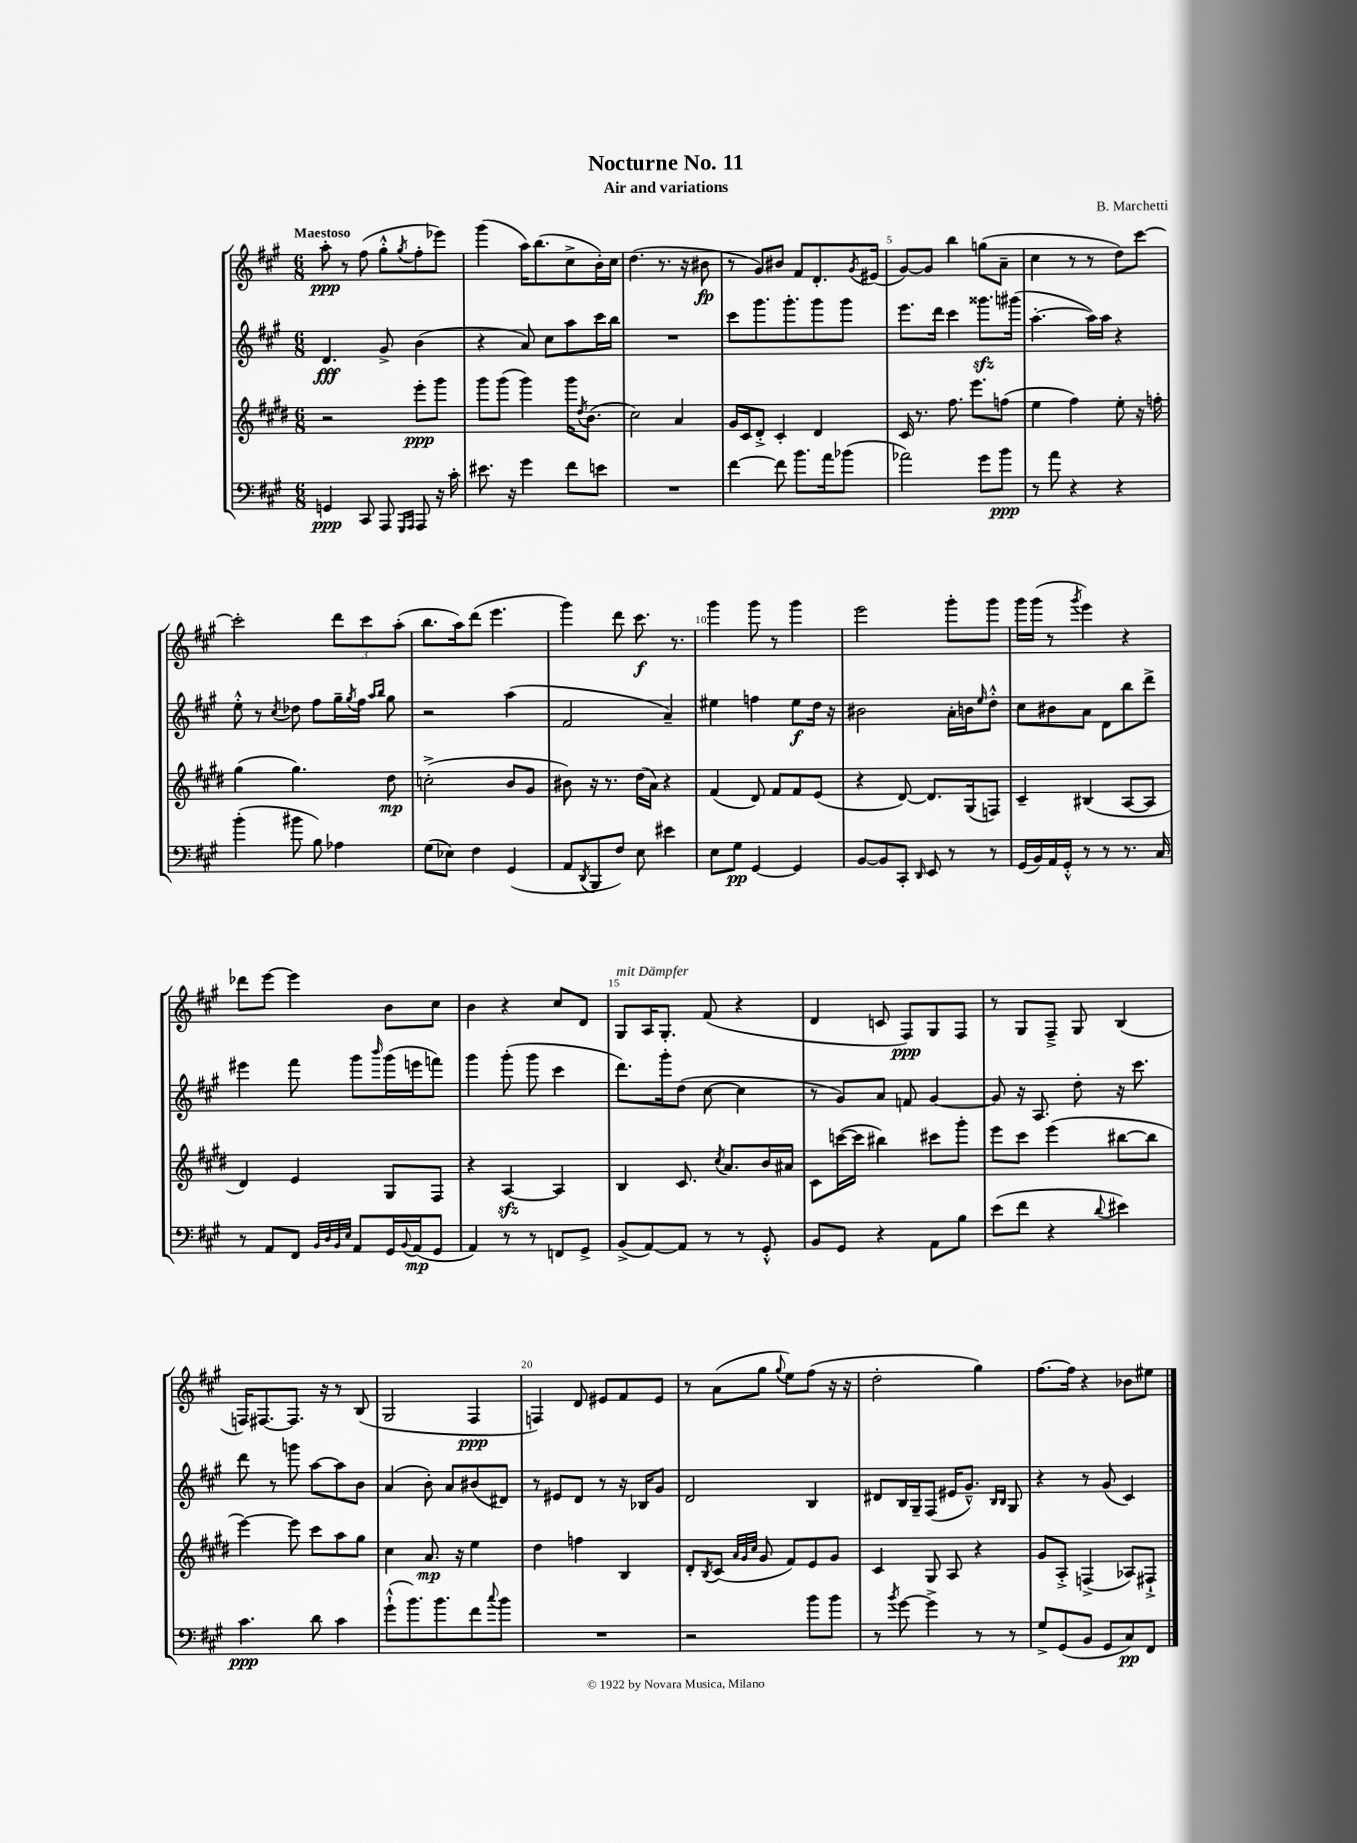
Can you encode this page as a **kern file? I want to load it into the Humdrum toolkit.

**kern	**kern	**kern	**kern
*staff4	*staff3	*staff2	*staff1
*clefF4	*clefG2	*clefG2	*clefG2
*k[f#c#g#]	*k[f#c#g#d#]	*k[f#c#g#]	*k[f#c#g#]
*M6/8	*M6/8	*M6/8	*M6/8
4GG	2r	4.d	8aa'
.	.	.	8r
8CC#	.	.	(8ff#
8AAA	.	8g#^	8gg#'^^
16qqGGG#	.	.	.
16qqAAA	.	.	8qgg#
8AAA	8eee'	(4b	8ff#'
16r	8ggg#	.	8eee-)
16c#'	.	.	.
=	=	=	=
8.e#	8ggg#	4r	(4ggg#
.	(8ggg#	.	.
16r	.	.	.
4g#	4ggg#)	8a)	16aa)
.	.	.	(8.bb
.	.	8cc#	.
8f#	16ggg#	8aa	8cc#^
.	8qdd#	.	.
.	(8.b	.	.
8e	.	16ccc#	16b')
.	.	16bb	16cc#
=	=	=	=
2.r	2cc#)	2.r	(4.dd
.	.	.	8.r
.	4a	.	.
.	.	.	16r
.	.	.	8b#
=	=	=	=
[4f#	16g#	8ccc#	8r
.	16c#	.	.
.	8d#'^	8.ggg#	8g#)
8f#]	4c#'	.	8b#
.	.	8.ggg#'	.
8.b	.	.	8f#
.	4d#	8ggg#	8.d'
16a	.	.	.
(8b-	.	8ggg#	.
.	.	.	8qg#
.	.	.	(16e#
=	=	=	=
2a-)	16c#	8.eee	[8g#)
.	8.r	.	.
.	.	.	8g#]
.	.	16ddd	.
.	8.ff#	4ccc#	4bb
.	8.eee	.	.
8g#	.	8.ggg##	(8gg
8b	(8ff	.	8a~
.	.	(16ggg#	.
=	=	=	=
8r	4ee	[4.aa'	4cc#
8a	.	.	.
4r	4ff#)	.	8r
.	.	16aa])	8r
.	.	16aa	.
4r	8ee'	4r	8dd)
.	16r	.	[8ccc#
.	16ff'	.	.
=	=	=	=
(4b'	(4gg#	8ee'^^	2ccc#']
.	.	8r	.
.	.	8qcc#	.
8b#	4.gg#)	8dd-	.
8B)	.	8ff#	.
4A-	.	16gg#~	12ddd
.	.	8qgg#	.
.	.	16ff#	.
.	.	.	12ccc#
.	.	16qqaa	.
.	.	16qqbb	.
.	8dd#	8gg#	.
.	.	.	(12aa'
=	=	=	=
(8G#	(2cc'^	2r	8.bb
8E-)	.	.	.
.	.	.	16aa)
4F#	.	.	(8ddd
.	.	.	4.eee
(4GG#	8b	(4aa	.
.	8g#	.	.
=	=	=	=
8AA	8b#)	2f#	4ggg#)
8qDD	.	.	.
8BBB	16r	.	.
.	8.r	.	.
8F#)	.	.	8ddd
8E	(16dd#	.	8.ccc#
.	16a)	.	.
4e#	4r	4a~)	.
.	.	.	8.r
=	=	=	=
8E	(4f#	4ee#	4ggg#
8G#	.	.	.
[4GG#	8d#)	4ff	8ggg#
.	8f#	.	8r
4GG#]	8f#	8ee#	4ggg#
.	(8e	16dd	.
.	.	16r	.
=	=	=	=
[8BB	4r	2b#	2eee
8BB]	.	.	.
8CC#'	[8d#)	.	.
16qqDD	.	.	.
8EE	8.d#]	.	.
8r	.	16a'	8ggg#'
.	(16G#	16b	.
.	.	16qqee	.
8r	8F)	8dd'^^	8ggg#
=	=	=	=
(16GG#	4c#~	8cc#	16ggg#
16BB)	.	.	(16ggg#
16AA	.	8b#	8r
16GG#'^^	.	.	.
.	.	.	8qggg#
8r	(4B#	8a	4eee)
8r	.	8d	.
8.r	[8A	8bb	4r
.	8A]	8ddd^	.
16C#	.	.	.
=	=	=	=
8r	4d#)	4eee#	8ddd-
8AA	.	.	[8eee
8FF#	4e	8fff#	4eee]
32qqBB	.	.	.
32qqD	.	.	.
32qqBB	.	.	.
32qqE	.	.	.
8AA	.	8ggg#	.
.	.	16qqbbb	.
16GG#	8G#	(16ggg#	8b
8qqBB	.	.	.
(16AA	.	16eee	.
8GG#	8F#	8fff)	8cc#
=	=	=	=
4AA)	4r	4ggg#	4b
8r	[4A	(8ggg#'	4r
8r	.	8ggg#	.
8FF	4A]	4ccc#	8cc#
8GG#^	.	.	8d
=	=	=	=
(8BB^	4B	8.ddd)	8G#
[8AA)	.	.	16A
.	.	16ggg#'	8.G#'
8AA]	8.c#	(8dd	.
8r	.	[8cc#	(8f#
.	8qcc#	.	.
.	8.a	.	.
8r	.	4cc#]	4r
8GG#'^^	16b	.	.
.	16a#	.	.
=	=	=	=
8BB	8c#	8r	4d
8GG#	([16ccc	8g#)	.
.	16ccc]	.	.
4r	4bb#)	8a	8c
.	.	8f	8F#)
8AA	8ccc#	[4g#	8G#
8B	8ggg#'	.	8F#
=	=	=	=
(8e	8eee	8g#]	8r
8f#	8ccc#	16r	8G#
.	.	8.A	.
4r	(4eee	.	8F#~^
.	.	8dd'	8G#
8qqd	.	.	.
4e#)	[8bb#	16r	(4B
.	.	8.ccc#	.
.	8bb#]	.	.
=	=	=	=
4.c#	[4eee)	8ddd	16F)
.	.	.	[8.F#
.	.	8r	.
.	8eee]	8ggg	8.F#]
8d	8ccc#	[8aa	.
.	.	.	16r
4c#	8aa	8aa]	8r
.	8gg#	8b	(8B
=	=	=	=
(8g#`^^	4cc#	(4a	2G#
8.b)	.	.	.
.	8.a	8b')	.
8.b	.	.	.
.	.	8a	.
.	16r	.	.
8f#	4ee	(8b#	4F#
8qqcc#	.	.	.
8b	.	8d#)	.
=	=	=	=
2.r	4dd#	8r	4F)
.	.	8e#	.
.	4ff	8d	8d
.	.	8r	8e#
.	4B	16r	8f#
.	.	16B-	.
.	.	8g#	8e#
=	=	=	=
2r	8d#'	2d	8r
.	8qB	.	.
.	(8c#	.	(8a
.	32qqa	.	.
.	32qqg#	.	.
.	32qqcc#	.	.
.	8g#	.	8gg#
.	.	.	8qqgg#
.	8f#)	.	8ee)
8b	8e	4B	(8ff#
8b	8g#	.	16r
.	.	.	16r
=	=	=	=
8r	4c#	8d#	2dd'
8qb	.	.	.
[8g#	.	16B	.
.	.	16G#~	.
4g#^]	8G#	(8F#	.
.	8A	16e#	.
.	.	8.g#~^^)	.
8r	4r	.	4gg#)
.	.	16qqB	.
.	.	16qqB	.
8r	.	8G#	.
=	=	=	=
8G#^	8g#	4r	[8.ff#
(8GG#	8A'^	.	.
.	.	.	16ff#]
8BB	(4F^	8r	4r
8GG#	.	(8g#	.
8C#)	8A-)	4c#)	8b-
8FF#	8F#`^	.	8ee#
==	==	==	==
*-	*-	*-	*-
